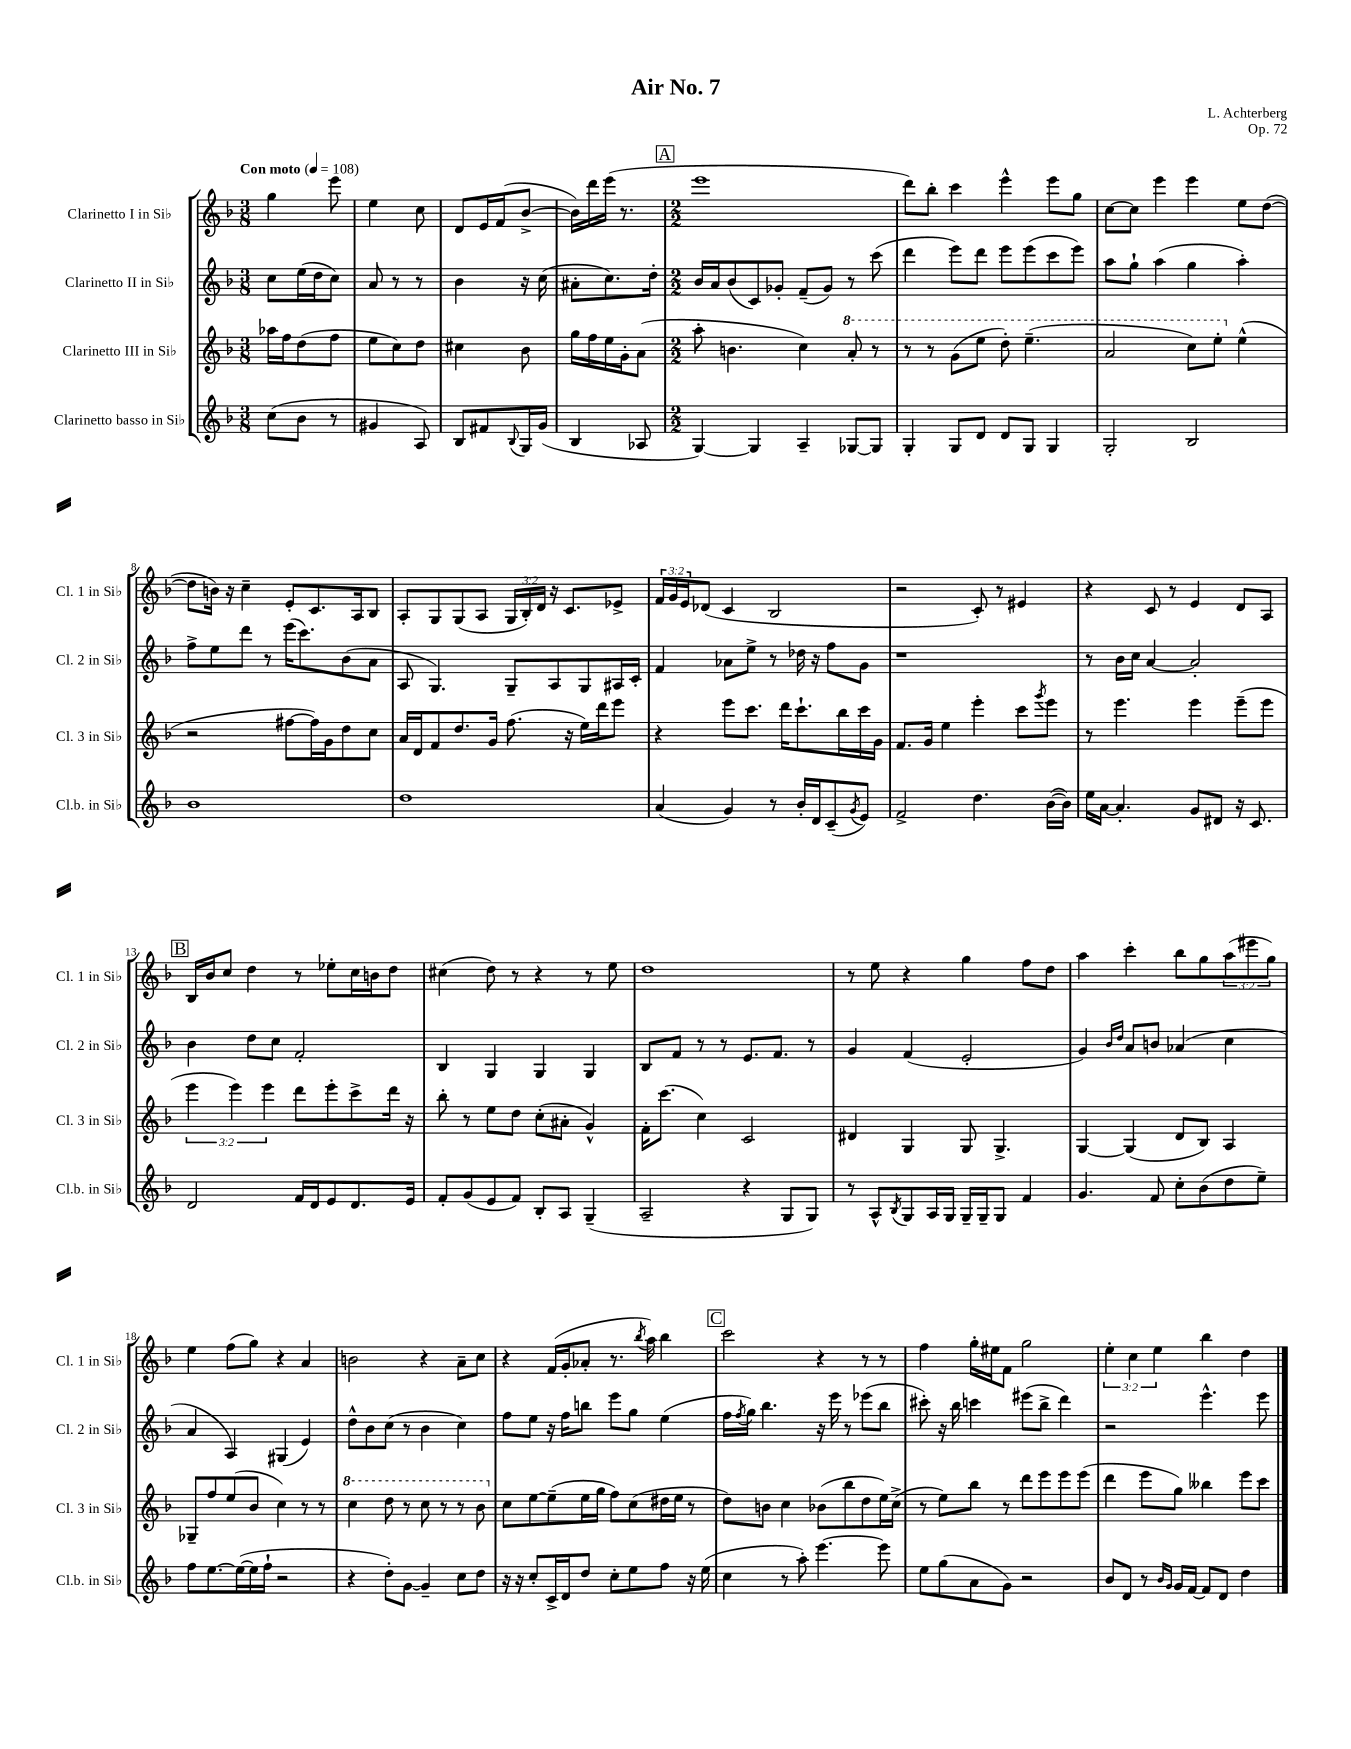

**kern	**kern	**kern	**kern
*staff4	*staff3	*staff2	*staff1
*clefG2	*clefG2	*clefG2	*clefG2
*k[b-]	*k[b-]	*k[b-]	*k[b-]
*M3/8	*M3/8	*M3/8	*M3/8
*MM108	*MM108	*MM108	*MM108
(8cc\L	16aa-\LL	8cc\L	4gg\
.	16ff\J	.	.
8b-\J	(8dd\	(16ee\L	.
.	.	16dd\J	.
8r	8ff\J	8cc\J)	8eee\
=	=	=	=
4g#/	8ee\L	8a/	4ee\
.	8cc\)	8r	.
8A/)	8dd\J	8r	8cc\
=	=	=	=
8B-/L	4cc#\	4b-\	8d/L
8f#/	.	.	16e/L
.	.	.	(16f/J
8qqB-/	.	.	.
16G/L	8b-\	16r	[8b-^/J
(16g/JJ	.	(16cc\	.
=	=	=	=
4B-/	16gg\LL	8a#'\L	16b-\]LL)
.	16ff\	.	16ddd\
.	16ee\	8.cc\)	(16eee\JJ
.	16g'\J	.	8.r
8A-/	(8a\J	.	.
.	.	16dd'\Jk	.
=	=	=	=
*M2/2	*M2/2	*M2/2	*M2/2
[4G/)	8aa'\	16b-/LL	1eee
.	.	16a/J	.
.	4.b\	(8b-/	.
4G/]	.	8c/)	.
.	.	8g-'/J	.
4A~/	4cc\)	(8f~/L	.
.	.	8g-/J)	.
[8G-/L	8aa'/	8r	.
8G-/]J	8r	(8ccc\	.
=	=	=	=
4G'/	8r	4ddd\	8ddd\L)
.	8r	.	8bb-'\J
8G/L	(8gg\L	8eee\L)	4ccc\
8d/J	8eee\J	8ddd\J	.
8d/L	8ddd'\)	8eee\L	4eee^^\
8G/J	(4.eee~\	(8eee\	.
4G/	.	8ccc\	8eee\L
.	.	8eee\J)	8gg\J
=	=	=	=
2G'/	2aa/	8aa\L	[8cc\L
.	.	8gg`\J	8cc\]J
.	.	(4aa\	4eee\
2B-/	8ccc\L)	4gg\	4eee\
.	8eee'\J	.	.
.	(4ee^^\	4aa'\)	8ee\L
.	.	.	([8dd\J
=	=	=	=
1b-	2r	8ff^\L	8dd\]L
.	.	8ee\	16b\Jk)
.	.	.	16r
.	.	8ddd\J	4cc~\
.	.	8r	.
.	[8ff#\L	(16eee\LK	8e'/L
.	.	8.ccc\)	.
.	16ff#\]L)	.	8.c/
.	16g\J	.	.
.	8dd\	(8b-\	.
.	.	.	16A/k
.	8cc\J	8a\J	8B-/J
=	=	=	=
1dd	16a/LL	8A/	8A'/L
.	16d/J	.	.
.	8f/	4.G/)	8G/
.	8.dd/	.	(8G/
.	.	.	8A/J
.	16g/Jk	.	.
.	(8.ff\	8G~/L	24G/LL
.	.	.	24B-'/)
.	.	.	24d/JJ
.	.	8A/	16r
.	16r	.	8.c/L
.	16ee\LL)	8G/	.
.	16ddd\J	.	.
.	8eee\J	16A#/L	8e-^/J
.	.	16c'/JJ	.
=	=	=	=
(4a/	4r	4f/	24f/LL
.	.	.	24g/
.	.	.	24e/J
.	.	.	(8d-/J
4g/)	8eee\L	8a-\L	4c/
.	8.ccc\J	8ee^\J	.
8r	.	8r	2B-/
.	16ddd\LK	.	.
16b-'/LL	8.ccc`\	16dd-\	.
16d/J	.	16r	.
(8c~/	.	8ff\L	.
.	16bb-\L	.	.
8qg/	.	.	.
8e/J)	16ccc\	8g\J	.
.	16g\JJ	.	.
=	=	=	=
2f^/	8.f/L	1r	2r
.	16g/Jk	.	.
.	4ee\	.	.
4.dd\	4eee'\	.	8c'/)
.	.	.	8r
.	8ccc\L	.	4e#/
.	8qggg/	.	.
([16b-\LL	8eee\J	.	.
16b-\]JJ)	.	.	.
=	=	=	=
16ee\LL	8r	8r	4r
[16a\JJ	.	.	.
4.a'/]	4.eee\	16b-\LL	.
.	.	16cc\JJ	.
.	.	[4a/	8c/
.	.	.	8r
8g/L	4eee\	2a'/]	4e/
8d#/J	.	.	.
16r	(8eee~\L	.	8d/L
8.c/	.	.	.
.	8eee\J	.	8A/J
=	=	=	=
2d/	6eee\	4b-\	16B-/LL
.	.	.	16b-/J
.	.	.	8cc/J
.	6eee\)	.	.
.	.	8dd\L	4dd\
.	6eee\	.	.
.	.	8cc\J	.
16f/LL	8ddd\L	2f'/	8r
16d/J	.	.	.
8e/	8eee'\	.	8ee-'\L
8.d/	8ccc^\	.	16cc\L
.	.	.	16b\J
.	16ddd\Jk	.	8dd\J
16e/Jk	16r	.	.
=	=	=	=
8f'/L	8bb-'\	4B-/	(4cc#\
(8g/	8r	.	.
8e/	8ee\L	4G/	8dd\)
8f/J)	8dd\J	.	8r
8B-'/L	(8cc'\L	4G/	4r
8A/J	8a#'\J	.	.
(4G~/	4g^^/)	4G/	8r
.	.	.	8ee\
=	=	=	=
2A~/	16f'\LK	8B-/L	1dd
.	(8.ccc\J	.	.
.	.	8f/J	.
.	4cc\)	8r	.
.	.	8r	.
4r	2c/	8.e/L	.
.	.	8.f/J	.
8G/L	.	.	.
8G/J)	.	8r	.
=	=	=	=
8r	4d#/	4g/	8r
8A^^/L	.	.	8ee\
8qB-/	.	.	.
8G/	4G/	(4f/	4r
16A/L	.	.	.
16G/JJ	.	.	.
16G~/LL	8G/	2e'/	4gg\
16G~/J	.	.	.
8G/J	4.G^/	.	.
4f/	.	.	8ff\L
.	.	.	8dd\J
=	=	=	=
4.g/	[4G/	4g/)	4aa\
.	.	16qqb-/LL	.
.	.	16qqdd/JJ	.
.	(4G/]	8a/L	4ccc'\
8f/	.	8b/J	.
8cc'\L	8d/L	(4a-/	8bb-\L
(8b-\	8B-/J)	.	8gg\
8dd\	4A/	4cc\	(12aa\
.	.	.	12eee#\
8ee~\J)	.	.	.
.	.	.	12gg\J)
=	=	=	=
8ff\L	8G-~/L	4a/	4ee\
[8.ee\	8ff/	.	.
.	(8ee/	4A/)	(8ff\L
(16ee\_L	.	.	.
16ee\]	8b-/J	.	8gg\J)
16ff`\JJ	.	.	.
2r	4cc\)	(4G#/	4r
.	8r	4e/)	4a/
.	8r	.	.
=	=	=	=
4r	4ccc\	8dd^^\L	2b\
.	.	8b-\	.
8dd'\L)	8ddd\	(8cc\J	.
[8g\J	8r	8r	.
4g~/]	8ccc\	4b-\	4r
.	8r	.	.
8cc\L	8r	4cc\)	8a~\L
8dd\J	8bb-\	.	8cc\J
=	=	=	=
16r	8cc\L	8ff\L	4r
16r	.	.	.
8cc'/L	[8ee\	8ee\J	.
16c^/L	(8ee~\]	16r	(16f/LL
16d/J	.	16ff\LK	16g'/J
8dd/J	16ee\L	8bb\J	8a-'/J
.	16gg\JJ	.	.
8cc'\L	8ff\L)	8eee\L	8.r
8ee\	(8cc\	8gg\J	.
.	.	.	8qbb-/
.	.	.	16aa\)
8ff\J	16dd#\L	(4ee\	4bb-\
.	16ee\JJ	.	.
16r	8r	.	.
(16ee\	.	.	.
=	=	=	=
4cc\	8dd\L)	16ff\LL	2ccc\
.	.	8qff/	.
.	.	16gg\JJ)	.
.	8b\J	4.bb-\	.
8r	4cc\	.	.
8aa'\)	.	.	.
[4.eee\	(8b-\L	16r	4r
.	.	16eee\	.
.	8bb-\	8r	.
.	8dd\	(8eee-\L	8r
8eee\]	16ee\L)	8bb-\J	8r
.	(16cc^\JJ	.	.
=	=	=	=
8ee\L	8r	8ccc#'\)	4ff\
(8gg\	8ee\L)	16r	.
.	.	16bb-\	.
8a\	8bb-\J	4ccc\	16gg'\LL
.	.	.	16ee#\J
8g\J)	8r	.	8f\J
2r	8ddd\L	(8eee#\L	2gg\
.	8eee\	8bb-^\J	.
.	8eee\	4ddd\)	.
.	(8eee\J	.	.
=	=	=	=
8b-/L	4ddd\	2r	6ee'\
8d/J	.	.	.
.	.	.	6cc\
8r	8eee\L	.	.
.	.	.	6ee\
16qqb-/LL	.	.	.
16qqg/JJ	.	.	.
16g/LL	8gg\J)	.	.
[16f/JJ	.	.	.
8f/]L	4bb--\	4.eee^^\	4bb-\
8d/J	.	.	.
4dd\	8eee\L	.	4dd\
.	8ccc\J	8eee\	.
==	==	==	==
*-	*-	*-	*-
